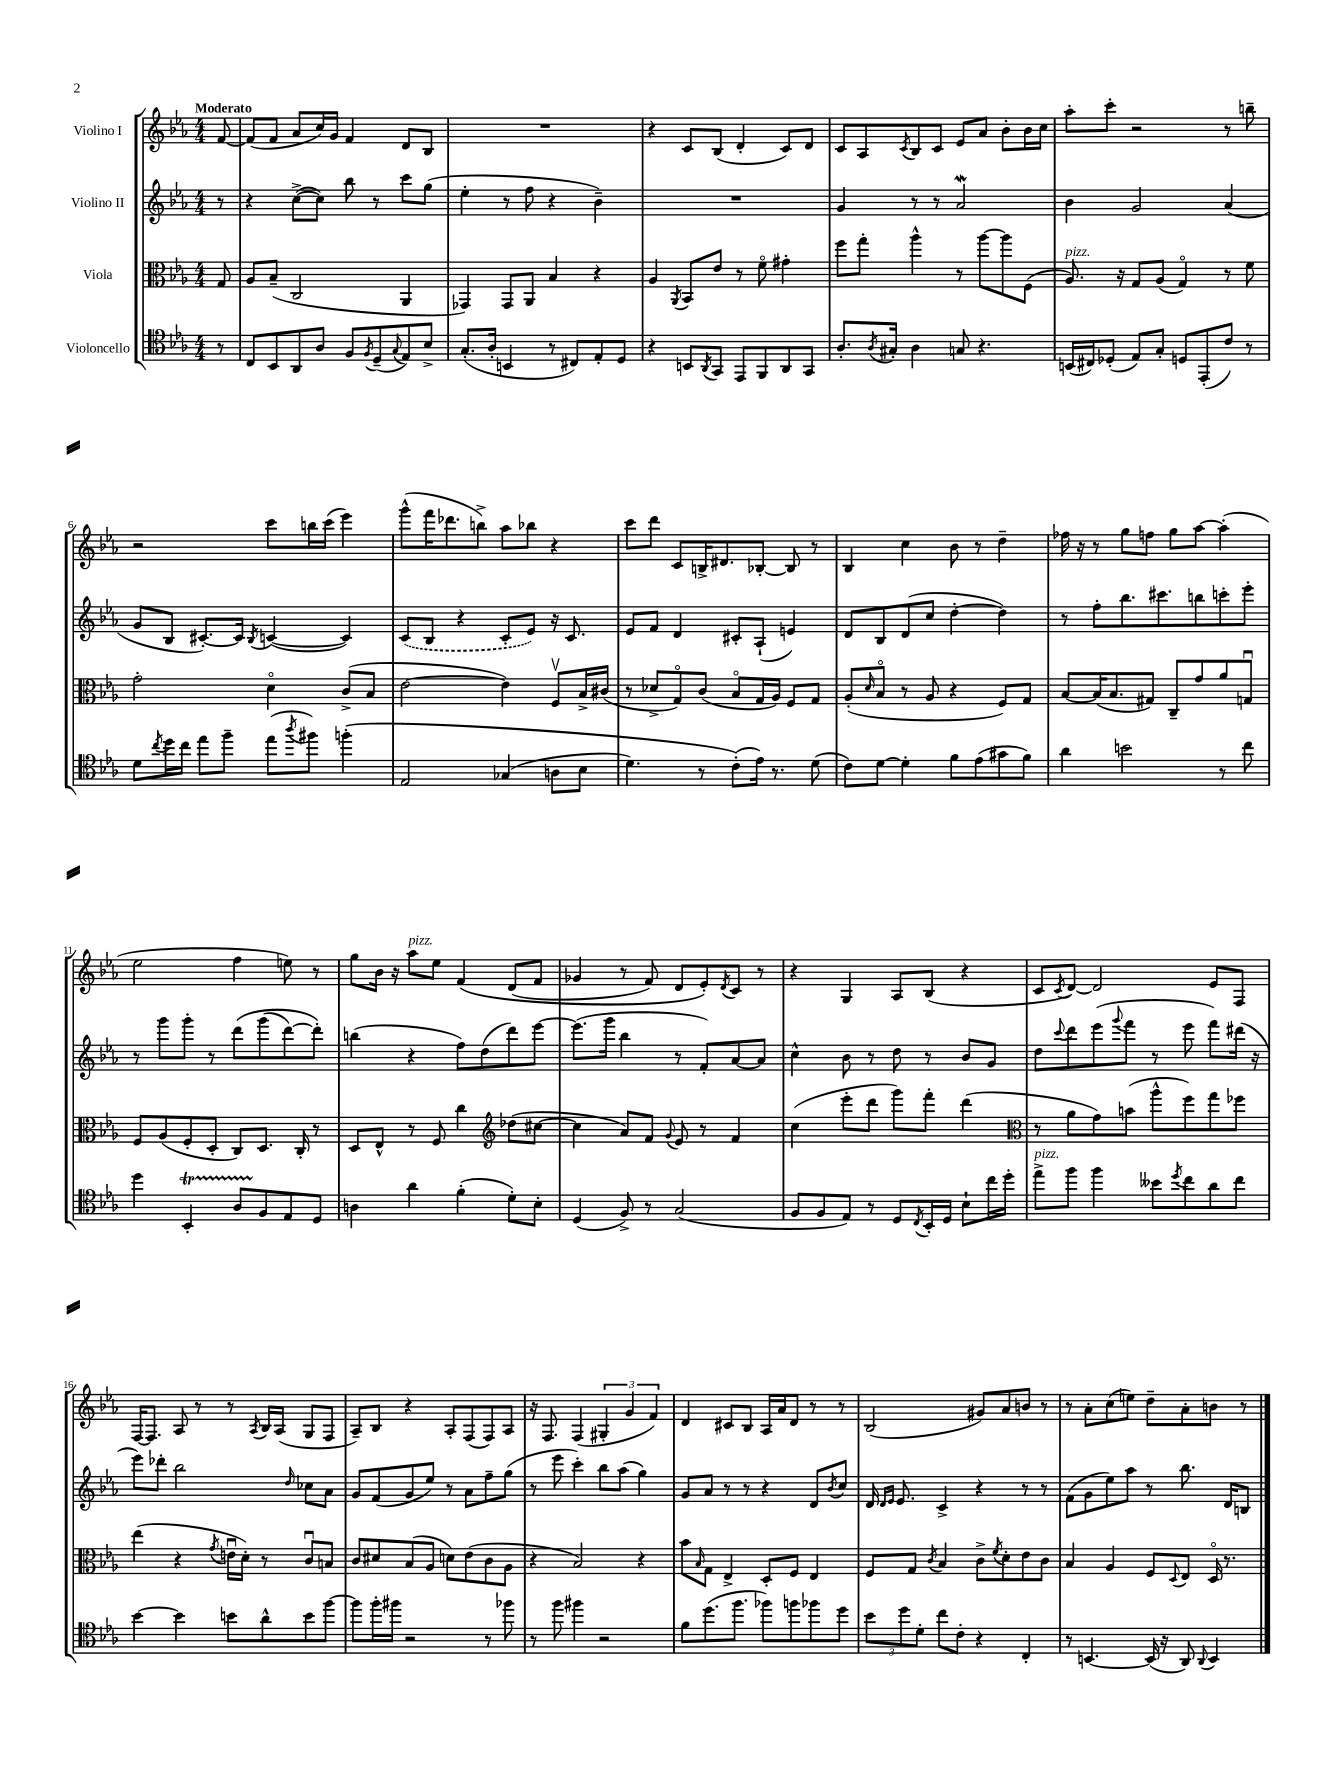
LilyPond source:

<<
\new StaffGroup <<
\new Staff = "s0" \with { instrumentName = "Violino I" } {
    \clef treble \key ees \major \numericTimeSignature \time 4/4 \partial 8 \tempo "Moderato"
    f'8~ |
    f'8( f'8 aes'8 c''16) g'16 f'4 d'8 bes8 |
    R1 |
    r4 c'8 bes8( d'4-. c'8) d'8 |
    c'8 aes8 \acciaccatura { c'8 } bes8 c'8 ees'8 aes'8 bes'8-. bes'16 c''16 |
    aes''8-. c'''8-. r2 r8 b''8-- |
    r2 c'''8 b''16 c'''16( ees'''4) |
    g'''8-^( f'''16 des'''8. b''8->) aes''8 bes''8 r4 |
    c'''8 d'''8 c'8 b16-> dis'8. bes8~-. bes8 r8 |
    bes4 c''4 bes'8 r8 d''4-- |
    fes''16 r16 r8 g''8 f''8 g''8 aes''8~ aes''4-.( |
    ees''2 f''4 e''8) r8 |
    g''8 bes'16 r16 aes''8^\markup { \italic "pizz." } ees''8 f'4\( d'8( f'8 |
    ges'4 r8 f'8) d'8 ees'8-.\) \acciaccatura { d'8 } c'8 r8 |
    r4 g4 aes8 bes8( r4 |
    c'8 \acciaccatura { c'8 } d'8~) d'2 ees'8 f8 |
    f16~ f8. aes8 r8 r8 \acciaccatura { aes8 } bes16 aes16( g8 f8 |
    aes8--) bes8 r4 aes8-. f8( f8) aes8 |
    r16 f8. f4( \tuplet 3/2 { gis4-. g'4 f'4) } |
    d'4 cis'8 bes8 aes16 aes'16 d'8 r8 r8 |
    bes2( gis'8) aes'8 b'8 r8 |
    r8 aes'8-. c''8( e''8) d''8-- aes'8-. b'8 r8 \bar "|." |
}
\new Staff = "s1" \with { instrumentName = "Violino II" } {
    \clef treble \key ees \major \numericTimeSignature \time 4/4 \partial 8
    r8 |
    r4 c''8~->( c''8) bes''8 r8 c'''8 g''8( |
    ees''4-. r8 f''8 r4 bes'4--) |
    R1 |
    g'4 r8 r8 aes'2\mordent |
    bes'4 g'2 aes'4( |
    g'8 bes8 cis'8.~-.) cis'16 \acciaccatura { bes8 } c'4~( c'4) |
    \once \slurDashed c'8( bes8 r4 c'8-. ees'8) r16 c'8. |
    ees'8 f'8 d'4 cis'8-. aes8-!( e'4) |
    d'8 bes8 d'8( c''8 d''4~-. d''4) |
    r8 f''8-. bes''8. cis'''8. b''8 c'''8-. ees'''8-. |
    r8 g'''8 g'''8-. r8 d'''8\( g'''8( d'''8~) d'''8-.\) |
    b''4( r4 f''8) d''8( d'''8) ees'''8~ |
    ees'''8.( g'''16 bes''4 r8 f'8-.) aes'8~ aes'8 |
    c''4-^ bes'8 r8 d''8 r8 bes'8 g'8 |
    d''8 \appoggiatura { c'''8 } d'''8 ees'''8( \appoggiatura { g'''8 } f'''8 r8 ees'''8 f'''8) dis'''16( r16 |
    ees'''8) des'''8-. bes''2 \grace { d''16 } ces''8 aes'8 |
    g'8 f'8( g'8 ees''8) r8 aes'8 f''8-- g''8( |
    r8 ees'''8 c'''4-.) bes''8 aes''8( g''4) |
    g'8 aes'8 r8 r8 r4 d'8 \acciaccatura { bes'8 } c''8 |
    d'16 \grace { d'16 ees'16 } ees'8. c'4-> r4 r8 r8 |
    f'8( g'8 ees''8) aes''8 r8 bes''8. d'16 b8 \bar "|." |
}
\new Staff = "s2" \with { instrumentName = "Viola" } {
    \clef alto \key ees \major \numericTimeSignature \time 4/4 \partial 8
    g8 |
    aes8 bes8--( c2 aes,4 |
    ges,4) ges,8 aes,8 bes4 r4 |
    aes4 \acciaccatura { aes,8 } bes,8 ees'8 r8 f'8\flageolet gis'4-. |
    f''8 g''8-. aes''4-^ r8 aes''8~ aes''8 f8( |
    aes8.^\markup { \italic "pizz." }) r16 g8 aes8( g4\flageolet) r8 f'8 |
    g'2-. d'4\flageolet c'8->( bes8 |
    ees'2~ ees'4) f8\upbow bes16-> cis'16( |
    r8 des'8-> g8\flageolet) c'8( bes8\flageolet g16 aes16) f8 g8 |
    aes8-.( \grace { d'16 } bes8\flageolet r8 aes8 r4 f8) g8 |
    bes8~ bes16( bes8. gis8) c8-- g'8 aes'8 g8\downbow |
    f8 aes8( f8-. d8-. c8) d8. c16-. r8 |
    d8 ees8-^ r8 f8 c''4 \clef treble des''8( cis''8~ |
    cis''4 aes'8) f'8 \appoggiatura { g'8 } ees'8 r8 f'4 |
    c''4( ees'''8-. d'''8 g'''8) f'''8-. d'''4( |
    \clef alto r8 aes'8 g'8) b'8( aes''8-^ f''8) g''8 fes''8 |
    ees''4( r4 \acciaccatura { g'8 } e'16\downbow d'16-.) r8 c'8\downbow b8 |
    c'8 dis'8 bes8( aes8 d'8) ees'8( c'8 aes8 |
    r4 bes2) r4 |
    bes'8 \grace { bes16 } g8 ees4-> d8-. f8 ees4 |
    f8 g8 \acciaccatura { c'8 } bes4 c'8-> \acciaccatura { f'8 } d'8-. ees'8 c'8 |
    bes4 aes4 f8 \appoggiatura { d8 } ees8 d16\flageolet r8. \bar "|." |
}
\new Staff = "s3" \with { instrumentName = "Violoncello" } {
    \clef tenor \key ees \major \numericTimeSignature \time 4/4 \partial 8
    r8 |
    c8 bes,8 aes,8 aes8 f8 \acciaccatura { f8 } d8--( \appoggiatura { g8 } ees8) bes8-> |
    g8.-.( aes16-. b,4 r8 cis8) ees8-. d8 |
    r4 b,8 \acciaccatura { aes,8 } g,8 ees,8 f,8 aes,8 g,8 |
    aes8.-. \acciaccatura { aes8 } gis16-. aes4 g8 r4. |
    b,16( cis16) des8-.( ees8) g8-. d8 ees,8-.( c'8) r8 |
    d'8 \acciaccatura { c''8 } d''16 c''16 ees''8 f''8-- ees''8( \acciaccatura { aes''8 } fis''8) f''4-.\( |
    ees2 ges4( a8 bes8 |
    d'4.) r8 c'8-.(\) ees'16) r8. d'8( |
    c'8) d'8~ d'4-. f'8 ees'8( gis'8 f'8) |
    aes'4 b'2 r8 c''8 |
    d''4 bes,4-.\startTrillSpan aes8 f8\stopTrillSpan ees8 d8 |
    a4 aes'4 f'4-.( d'8-.) bes8-. |
    d4( f8->) r8 g2( |
    f8 f8 ees8) r8 d8 \acciaccatura { c8 } bes,16-. d16 bes8-! c''16 d''16-. |
    ees''8->^\markup { \italic "pizz." } f''8 f''4 beses'8 \acciaccatura { d''8 } c''8 aes'8 c''8 |
    bes'4~ bes'4 b'8 aes'8-^ b'8 f''8~ |
    f''8 f''16-. fis''16 r2 r8 fes''8 |
    r8 f''8 fis''4 r2 |
    f'8 d''8.( f''8. fes''8) f''8 fes''8 d''8 |
    \tuplet 3/2 { bes'8 d''8 d'8-. } c''8 c'8-. r4 c4-. |
    r8 b,4.~ b,16( r16 aes,8) \appoggiatura { aes,8 } b,4 \bar "|." |
}
>>
>>
